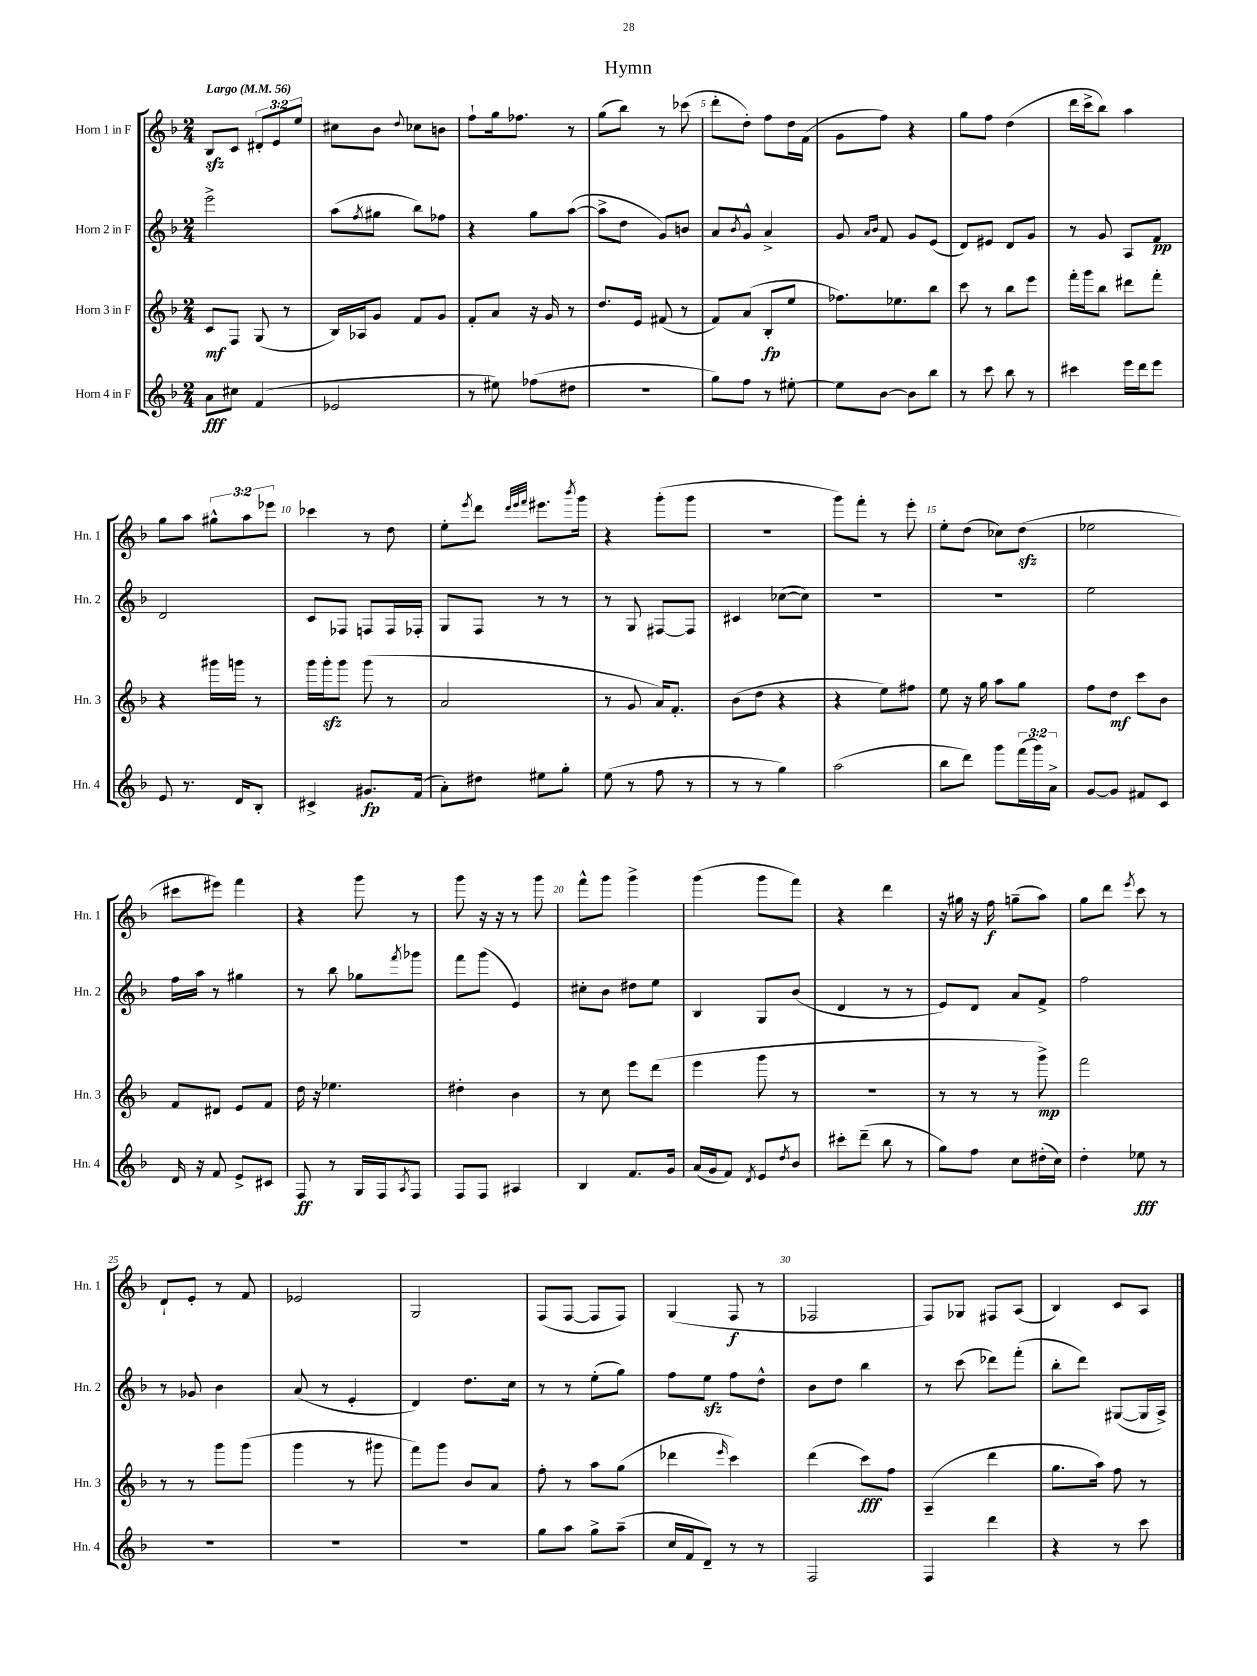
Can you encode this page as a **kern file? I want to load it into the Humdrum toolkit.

**kern	**kern	**kern	**kern
*staff4	*staff3	*staff2	*staff1
*clefG2	*clefG2	*clefG2	*clefG2
*k[b-]	*k[b-]	*k[b-]	*k[b-]
*M2/4	*M2/4	*M2/4	*M2/4
*MM56	*MM56	*MM56	*MM56
8a	8c	2eee^	8B-
8cc#	8F	.	8c
(4f	(8G	.	12d#'
.	.	.	12e
.	8r	.	.
.	.	.	12ee
=	=	=	=
2e-	16B-)	(8aa	8cc#
.	16A-	.	.
.	.	8qff	.
.	8g	8gg#	8b-
.	.	.	8qqdd
.	8f	8bb-)	8cc-
.	8g	8ff-	8b
=	=	=	=
8r	8f'	4r	8ff`
8ee#)	8a	.	16gg
.	.	.	8.ff-
(8ff-	16r	8gg	.
.	16g	.	.
8dd#	8r	([8aa	8r
=	=	=	=
2r	8.dd	8aa^]	(8gg
.	.	8dd	8bb-)
.	16e	.	.
.	(8f#	8g)	8r
.	8r	8b	(8ccc-
=	=	=	=
8gg)	8f)	8a	8ddd'
.	.	8qb-	.
8ff	(8a	8g^^	8dd')
8r	8B-'	4a^	8ff
[8ee#'	8ee	.	16dd
.	.	.	(16f
=	=	=	=
8ee#]	8.ff-)	8g	8g
.	.	16qqa	.
.	.	16qqb-	.
[8b-	.	8f	8ff)
.	8.ee-	.	.
8b-]	.	8g	4r
8bb-	8bb-	(8e	.
=	=	=	=
8r	8ccc	8d)	8gg
8ccc	8r	8e#	8ff
8bb-	8bb-	8d	(4dd
8r	8eee	8g	.
=	=	=	=
4ccc#	16fff'	8r	16ddd
.	16ggg	.	16ccc^
.	8bb-	8g	8bb-)
16eee	8ddd#	8A	4aa
16ddd	.	.	.
8eee	8fff'	8f	.
=	=	=	=
8e	4r	2d	8gg
8.r	.	.	8aa
.	16ggg#	.	12gg#^^
16d	16ggg	.	.
.	.	.	12aa
8B-'	8r	.	.
.	.	.	12eee-
=	=	=	=
4c#^	16ggg	8c	4ccc-
.	16ggg'	.	.
.	8ggg	8F-	.
8.g#	(8ggg	8F	8r
.	8r	16F	8dd
(16f	.	16F-'	.
=	=	=	=
8a')	2a	8G	8ee'
.	.	.	8qeee
8dd#	.	8F	8ddd
.	.	.	32qqddd
.	.	.	32qqeee
.	.	.	32qqfff
8ee#	.	8r	8.eee#
8gg'	.	8r	.
.	.	.	8qbbb-
.	.	.	16ggg
=	=	=	=
(8ee	8r	8r	4r
8r	8g	8G	.
8ff	16a)	[8F#	(8ggg'
.	8.f'	.	.
8r	.	8F#]	8ggg
=	=	=	=
8r	(8b-	4c#	2r
8r	8dd	.	.
4gg)	4r	([8cc-	.
.	.	8cc-])	.
=	=	=	=
(2aa	4r	2r	8ggg)
.	.	.	8fff'
.	8ee)	.	8r
.	8ff#	.	8eee'
=	=	=	=
8bb-	8ee	2r	8ee'
8ddd)	16r	.	(8dd
.	16gg	.	.
8ggg	8aa	.	8cc-)
(24fff	8gg	.	(8dd
24ggg)	.	.	.
24a^	.	.	.
=	=	=	=
[8g	8ff	2ee	2ee-
8g]	8dd	.	.
8f#	8ccc	.	.
8c	8b-	.	.
=	=	=	=
16d	8f	16ff	8ccc#
16r	.	16aa	.
8f	8d#	8r	8eee#)
8e^	8e	4gg#	4fff
8c#	8f	.	.
=	=	=	=
8F	16dd	8r	4r
.	16r	.	.
8r	4.ee-	8bb-	.
16G	.	8gg-	8ggg
16F	.	.	.
8qA	.	8qfff	.
8F	.	8ggg-	8r
=	=	=	=
8F	4dd#'	8fff	8ggg
8F	.	(8ggg	16r
.	.	.	16r
4A#	4b-	4e)	8r
.	.	.	8ggg
=	=	=	=
4B-	8r	8cc#'	8fff^^
.	8cc	8b-	8ggg
8.f	8eee	8dd#	4ggg^
.	(8ddd	8ee	.
16g	.	.	.
=	=	=	=
(16a	4eee	4B-	(4ggg
16g	.	.	.
8f)	.	.	.
8qd	.	.	.
8e	8ggg	8G	8ggg
8qdd	.	.	.
8b-	8r	(8b-	8fff)
=	=	=	=
8ccc#'	2r	4d	4r
(8ddd~	.	.	.
8bb-	.	8r	4ddd
8r	.	8r	.
=	=	=	=
8gg)	8r	8e)	16r
.	.	.	16gg#
8ff	8r	8d	16r
.	.	.	16ff
8cc	8r	8a	(8gg~
(16dd#'	8ggg^)	8f^	8aa)
16cc)	.	.	.
=	=	=	=
4dd'	2fff	2ff	8gg
.	.	.	8ddd
.	.	.	8qeee
8ee-	.	.	8ccc
8r	.	.	8r
=	=	=	=
2r	8r	8r	8d`
.	8r	8g-	8e'
.	8ggg	4b-	8r
.	(8ggg	.	8f
=	=	=	=
2r	4ggg	(8a	2e-
.	.	8r	.
.	8r	4e'	.
.	8ggg#	.	.
=	=	=	=
2r	8fff)	4d)	2G
.	8ggg	.	.
.	8b-	8.dd	.
.	8a	.	.
.	.	16cc	.
=	=	=	=
8gg	8ff'	8r	(8F
8aa	8r	8r	[8F
8gg^	8aa	(8ee'	8F]
(8aa~	(8gg	8gg)	8F)
=	=	=	=
16cc	4ddd-	8ff	(4G
16f	.	.	.
8d~)	.	8ee	.
.	16qqeee	.	.
8r	4ccc)	8ff	8F
8r	.	8dd^^	8r
=	=	=	=
2F	(4ddd	8b-	2F-
.	.	8dd	.
.	8ccc)	4bb-	.
.	8ff	.	.
=	=	=	=
4F	(4A~	8r	8F)
.	.	(8ccc	8G-
4ddd	4ddd	8ddd-)	8F#
.	.	(8fff'	(8A
=	=	=	=
4r	8.gg	8bb-'	4B-)
.	.	8ddd)	.
.	16aa)	.	.
8r	8ff	([8G#	8c
8ccc	8r	16G#]	8A
.	.	16A^)	.
==	==	==	==
*-	*-	*-	*-
